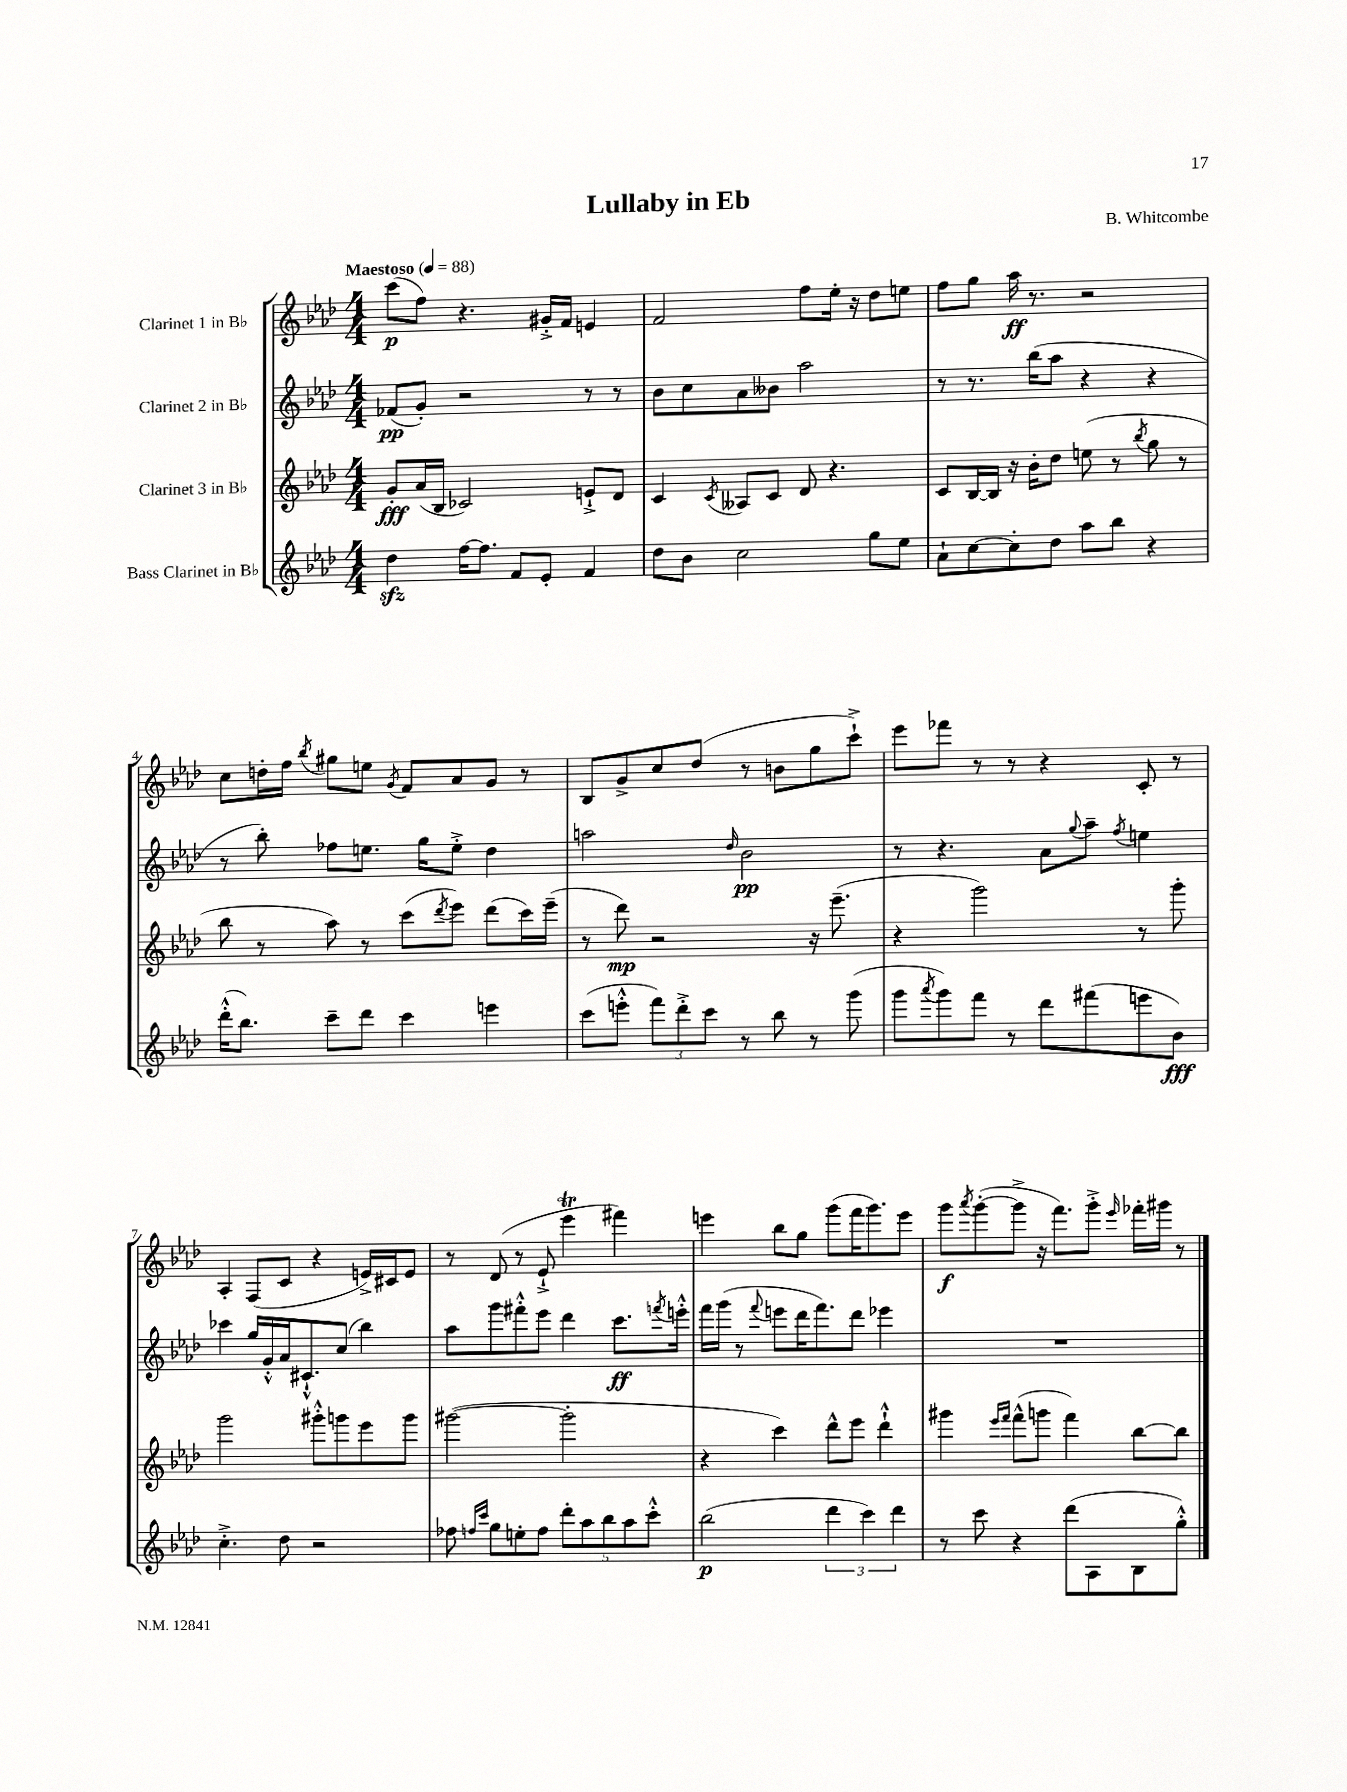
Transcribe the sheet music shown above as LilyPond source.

\header { title = "Lullaby in Eb" composer = "B. Whitcombe" }
<<
\new StaffGroup <<
\new Staff = "s0" \with { instrumentName = "Clarinet 1 in Bb" } {
    \clef treble \key aes \major \numericTimeSignature \time 4/4 \tempo "Maestoso" 4 = 88
    c'''8\p( f''8) r4. gis'16-.-> f'16 e'4 |
    f'2 f''8 ees''16-. r16 des''8 e''8 |
    f''8 g''8 aes''16\ff r8. r2 |
    c''8 d''16-. f''16 \acciaccatura { bes''8 } gis''8 e''8 \acciaccatura { g'8 } f'8 aes'8 g'8 r8 |
    bes8 g'8-> c''8 des''8( r8 b'8 g''8 c'''8-!->) |
    ees'''8 fes'''8 r8 r8 r4 c'8-. r8 |
    aes4-. f8( c'8 r4 e'16->) cis'16 e'8 |
    r8 des'8( r8 ees'8-!-> ees'''4\trill fis'''4) |
    e'''4 bes''8 g''8 g'''8( f'''16 g'''8.) e'''8 |
    g'''8\f \acciaccatura { aes'''8 } g'''8~-.( g'''8-> r16 f'''8.) g'''8-.-> \grace { ees'''16 } fes'''16-. gis'''16 r8 \bar "|." |
}
\new Staff = "s1" \with { instrumentName = "Clarinet 2 in Bb" } {
    \clef treble \key aes \major \numericTimeSignature \time 4/4
    fes'8\pp( g'8-.) r2 r8 r8 |
    bes'8 c''8 aes'8 beses'8 aes''2 |
    r8 r8. bes''16( aes''8 r4 r4 |
    r8 bes''8-.) fes''8 e''8. g''16 e''8-.-> des''4 |
    a''2 \grace { des''16 } bes'2\pp |
    r8 r4. aes'8 \appoggiatura { g''8 } aes''8-- \acciaccatura { f''8 } e''4 |
    ces'''4 g''16 g'16-.-^ aes'16 cis'8.-!-^ c''8( bes''4) |
    aes''8 g'''8 fis'''8-.-^ ees'''8 des'''4 c'''8.\ff \acciaccatura { f'''8 } e'''16-.-^ |
    f'''16 g'''16( r8 \appoggiatura { f'''8 } e'''8 des'''16 f'''8.) des'''8 ees'''4 |
    R1 \bar "|." |
}
\new Staff = "s2" \with { instrumentName = "Clarinet 3 in Bb" } {
    \clef treble \key aes \major \numericTimeSignature \time 4/4
    g'8-.\fff aes'16( bes16 ces'2) e'8-!-> des'8 |
    c'4 \acciaccatura { c'8 } aeses8 c'8 des'8 r4. |
    c'8 bes16~ bes16 r16 bes'16-. des''8 e''8( r8 \acciaccatura { bes''8 } g''8 r8 |
    bes''8 r8 aes''8) r8 c'''8( \acciaccatura { des'''8 } ees'''8) des'''8( c'''16) ees'''16--( |
    r8 des'''8\mp) r2 r16 ees'''8.--( |
    r4 g'''2) r8 g'''8-. |
    g'''2 gis'''8-.-^ g'''8 ees'''8 g'''8 |
    gis'''2~( gis'''2-. |
    r4 c'''4) des'''8-^ ees'''8 des'''4-!-^ |
    gis'''4 \grace { ees'''16 f'''16 } f'''8-^( g'''8 f'''4) bes''8~ bes''8 \bar "|." |
}
\new Staff = "s3" \with { instrumentName = "Bass Clarinet in Bb" } {
    \clef treble \key aes \major \numericTimeSignature \time 4/4
    des''4\sfz f''16~ f''8. f'8 ees'8-. f'4 |
    des''8 bes'8 c''2 g''8 ees''8 |
    aes'8-! c''8~ c''8-. des''8 aes''8 bes''8 r4 |
    des'''16-.-^( bes''8.) c'''8-- des'''8 c'''4 e'''4 |
    c'''8( e'''8-.-^ \tuplet 3/2 { f'''8) des'''8-.-> c'''8 } r8 bes''8 r8 g'''8( |
    g'''8 \acciaccatura { aes'''8 } g'''8) f'''8 r8 des'''8 fis'''8( e'''8 bes'8\fff) |
    c''4.-.-> des''8 r2 |
    fes''8 \grace { f''16 c'''16 } g''8 e''8-. f''8 \tuplet 5/4 { des'''8-. aes''8 bes''8 aes''8 c'''8-.-^ } |
    bes''2\p( \tuplet 3/2 { des'''4 c'''4) des'''4 } |
    r8 c'''8 r4 des'''8( aes8 bes8 g''8-.-^) \bar "|." |
}
>>
>>
